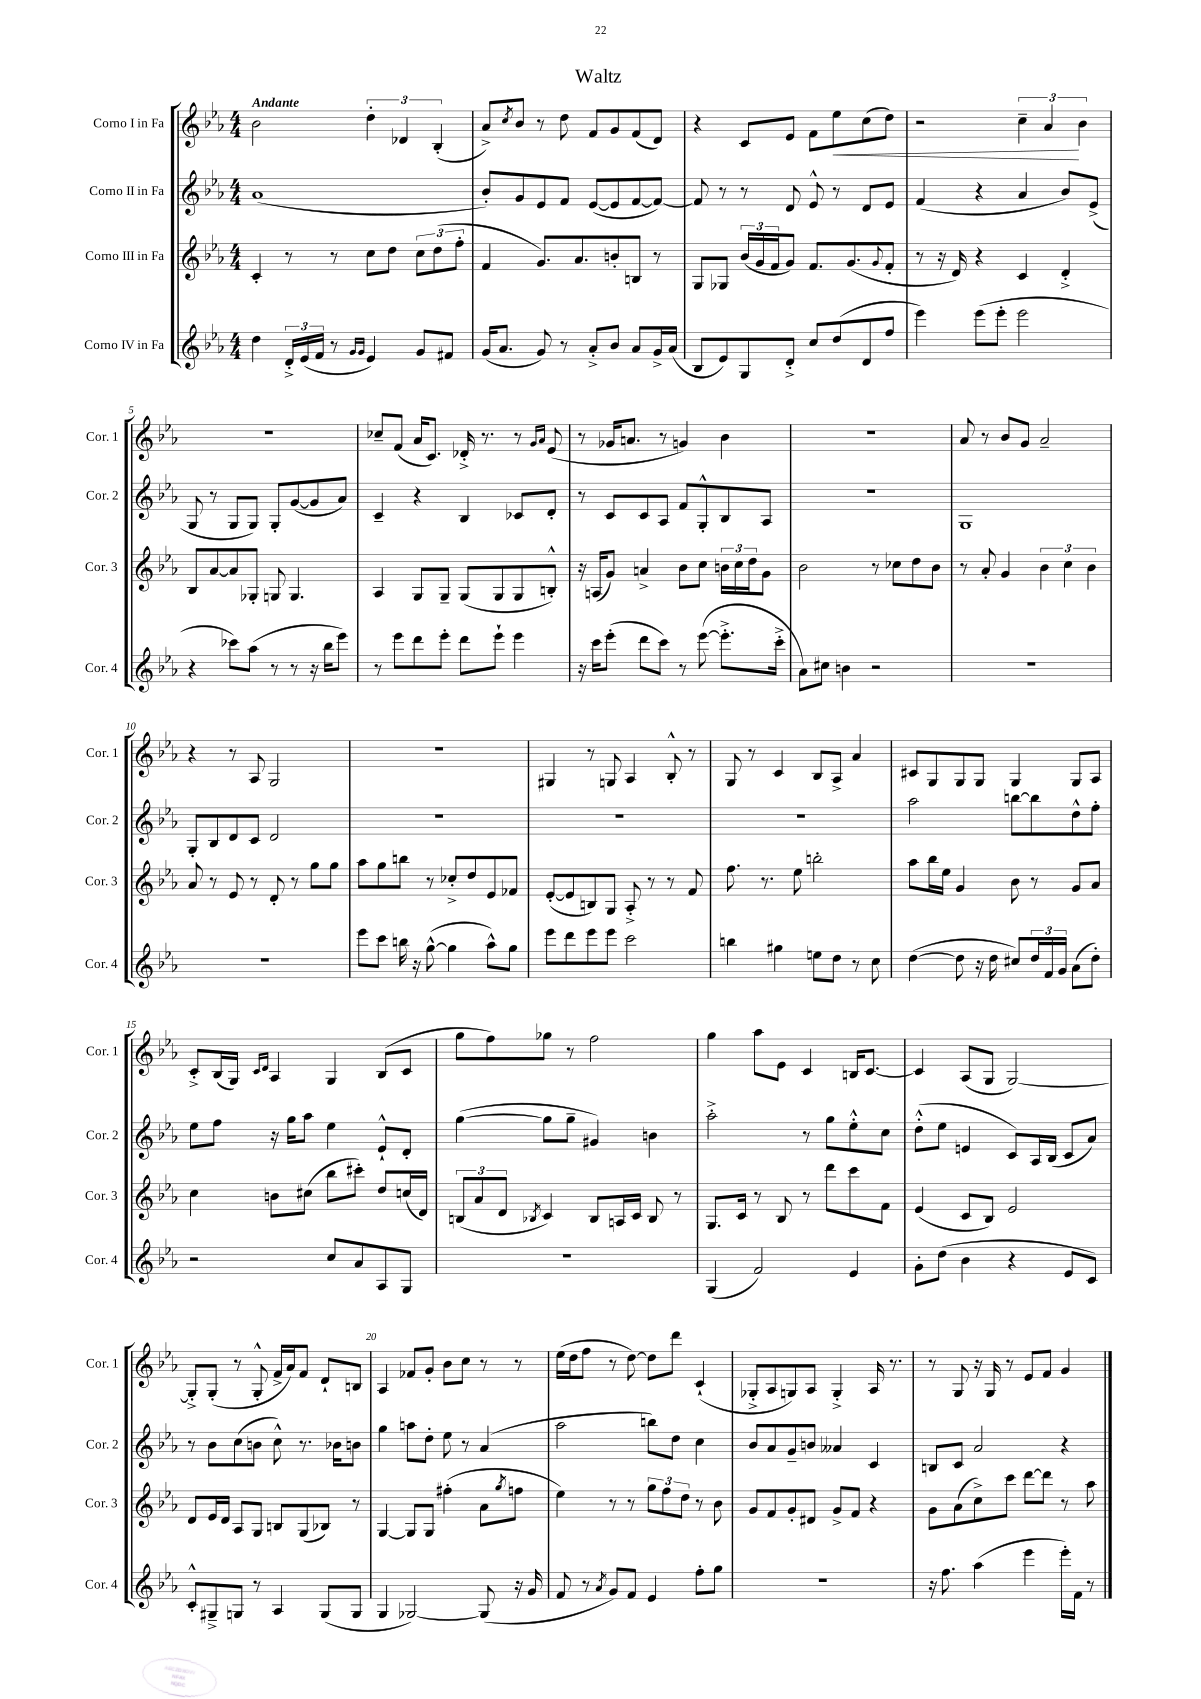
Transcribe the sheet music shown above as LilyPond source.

\header { title = "Waltz" }
<<
\new StaffGroup <<
\new Staff = "s0" \with { instrumentName = "Corno I in Fa" shortInstrumentName = "Cor. 1" } {
    \clef treble \key ees \major \numericTimeSignature \time 4/4 \tempo "Andante"
    bes'2 \tuplet 3/2 { d''4-. des'4 bes4-.( } |
    aes'8->) \acciaccatura { c''8 } bes'8 r8 d''8 f'8 g'8 f'8( d'8) |
    r4 c'8 ees'8 f'8 ees''8\< c''8( d''8) |
    r2 \tuplet 3/2 { c''4-- aes'4\! bes'4 } |
    R1 |
    ces''8-- f'8( aes'16 c'8.) des'16-.-> r8. r8 \grace { g'16 aes'16 } ees'8( |
    r8 ges'16 a'8. r8 g'4) bes'4 |
    R1 |
    aes'8 r8 bes'8 g'8 aes'2-- |
    r4 r8 aes8 g2 |
    R1 |
    gis4 r8 g8 aes4 bes8-.-^ r8 |
    g8 r8 c'4 bes8 aes8-> aes'4 |
    cis'8 g8 g8 g8 g4 g8 aes8 |
    c'8-.-> bes16( g16) \grace { c'16 d'16 } aes4 g4 bes8( c'8 |
    g''8 f''8) ges''8 r8 f''2 |
    g''4 aes''8 ees'8 c'4 b16 c'8.~ |
    c'4 aes8( g8 g2~) |
    g8-.-> g8-.( r8 g8-.-^ f'16-> aes'16) f'8 d'8-! b8 |
    aes4 fes'8 g'8-. bes'8 c''8 r8 r8 |
    ees''16( d''16 f''8 r8 d''8~) d''8 d'''8 c'4-!( |
    ges8-.-> aes8 g8) aes8 g4-.-> aes16 r8. |
    r8 g8 r16 g16 r8 ees'8 f'8 g'4 \bar "|." |
}
\new Staff = "s1" \with { instrumentName = "Corno II in Fa" shortInstrumentName = "Cor. 2" } {
    \clef treble \key ees \major \numericTimeSignature \time 4/4
    aes'1( |
    bes'8-.) g'8 ees'8 f'8 ees'8~( ees'8 f'8~ f'8~) |
    f'8 r8 r8 d'8 ees'8-^ r8 d'8 ees'8 |
    f'4( r4 aes'4 bes'8) ees'8->( |
    g8 r8 g8 g8) g8-. g'8~( g'8 aes'8) |
    c'4-- r4 bes4 ces'8 d'8-. |
    r8 c'8 c'8 aes8 f'8 g8-.-^ bes8 aes8 |
    R1 |
    g1 |
    g8-. bes8 d'8 c'8 d'2 |
    R1 |
    R1 |
    R1 |
    aes''2 b''8~ b''8 d''8-^ f''8-. |
    ees''8 f''8 r16 g''16 aes''8 ees''4 ees'8-!-^ d'8-. |
    g''4~( g''8 g''8-- gis'4) b'4 |
    aes''2-.-> r8 g''8 ees''8-.-^ c''8 |
    d''8-.-^( ees''8 e'4 c'8) aes16 bes16( c'8 aes'8) |
    r8 bes'8 c''8( b'8 c''8-^) r8. bes'16 b'8 |
    g''4 a''8 d''8-. ees''8 r8 aes'4( |
    aes''2 b''8) d''8 c''4 |
    bes'8 aes'8 g'8-- b'8 aeses'4 c'4 |
    b8 c'8 aes'2 r4 \bar "|." |
}
\new Staff = "s2" \with { instrumentName = "Corno III in Fa" shortInstrumentName = "Cor. 3" } {
    \clef treble \key ees \major \numericTimeSignature \time 4/4
    c'4-. r8 r8 c''8 d''8 \tuplet 3/2 { c''8 d''8( f''8-. } |
    f'4 g'8.) aes'8. b'8-. b8 r8 |
    g8 ges8 \tuplet 3/2 { bes'16( g'16 f'16 } g'8) f'8. g'8.( \appoggiatura { g'8 } f'8-. |
    r8 r16 d'16) r4 c'4 d'4-.-> |
    bes8 aes'8~ aes'8 ges8-. g8 g4. |
    aes4 g8 g8-- g8( g8 g8 b8-.-^) |
    r16 a16( g'8) a'4-> bes'8 c''8 \tuplet 3/2 { b'16 c''16 d''16 } g'8 |
    bes'2 r8 ces''8 d''8 bes'8 |
    r8 aes'8-. g'4 \tuplet 3/2 { bes'4 c''4 bes'4 } |
    aes'8 r8 ees'8 r8 d'8-. r8 g''8 g''8 |
    aes''8 g''8 b''8 r8 ces''8-.-> d''8 ees'8 fes'8 |
    ees'8~-.( ees'8 b8) g8 aes8-.-> r8 r8 f'8 |
    f''8. r8. ees''8 b''2-. |
    aes''8 bes''16 ees''16 g'4 bes'8 r8 g'8 aes'8 |
    c''4 b'8 cis''8( bes''8 cis'''8-.) d''8 c''16( d'16) |
    \tuplet 3/2 { b8( aes'8 d'8 } \acciaccatura { bes8 } c'4) bes8 a16 c'16 bes8 r8 |
    g8. c'16 r8 bes8 r8 d'''8 c'''8 f'8 |
    ees'4( c'8 bes8) ees'2 |
    d'8 ees'16 d'16 aes8 g8 b8 g8( bes8) r8 |
    g4~ g8 g8 fis''4-.( aes'8 \acciaccatura { g''8 } f''8 |
    ees''4) r8 r8 \tuplet 3/2 { g''8 f''8 d''8 } r8 bes'8 |
    g'8 f'8 g'8-. dis'8 g'8-> f'8 r4 |
    g'8 aes'8( c''8->) c'''8 d'''8~ d'''8 r8 aes''8 \bar "|." |
}
\new Staff = "s3" \with { instrumentName = "Corno IV in Fa" shortInstrumentName = "Cor. 4" } {
    \clef treble \key ees \major \numericTimeSignature \time 4/4
    d''4 \tuplet 3/2 { d'16-.-> ees'16( f'16 } r8 \grace { g'16 g'16 } ees'4) g'8 fis'8 |
    g'16( aes'8. g'8) r8 aes'8-.-> bes'8 aes'8 g'16-> aes'16( |
    bes8 ees'8) g8 d'8-.-> c''8 d''8( d'8 f''8 |
    ees'''4) ees'''8( ees'''8-. ees'''2 |
    r4 ces'''8) aes''8( r8 r8 r16 bes''16 ees'''8) |
    r8 ees'''8 d'''8 ees'''8-. d'''8 ees'''8-! ees'''4 |
    r16 c'''16 ees'''8-.( d'''8 c'''8) r8 ees'''8~( ees'''8.-.-> c'''16-.-> |
    aes'8) cis''8 b'4 r2 |
    R1 |
    r1 |
    ees'''8 c'''8 b''16 r16 g''8~-^( g''4 aes''8-^) g''8 |
    ees'''8 d'''8 ees'''8 ees'''8 c'''2 |
    b''4 gis''4 e''8 d''8 r8 c''8 |
    d''4~( d''8 r16 d''16 cis''8) \tuplet 3/2 { d''16 f'16 g'16 } aes'8( d''8-.) |
    r2 c''8 aes'8 aes8 g8 |
    R1 |
    g4( f'2) ees'4 |
    g'8-. d''8( bes'4 r4 ees'8 c'8) |
    c'8-.-^ gis8---> g8 r8 aes4 g8( g8 |
    g4 ges2~) ges8( r16 g'16 |
    f'8 r8 \acciaccatura { aes'8 } g'8) f'8 ees'4 f''8-. g''8 |
    R1 |
    r16 f''8. aes''4( ees'''4 ees'''16-.) f'16 r8 \bar "|." |
}
>>
>>
\layout { \context { \Score \override BarNumber.break-visibility = ##(#f #t #t) barNumberVisibility = #(every-nth-bar-number-visible 5) } }
